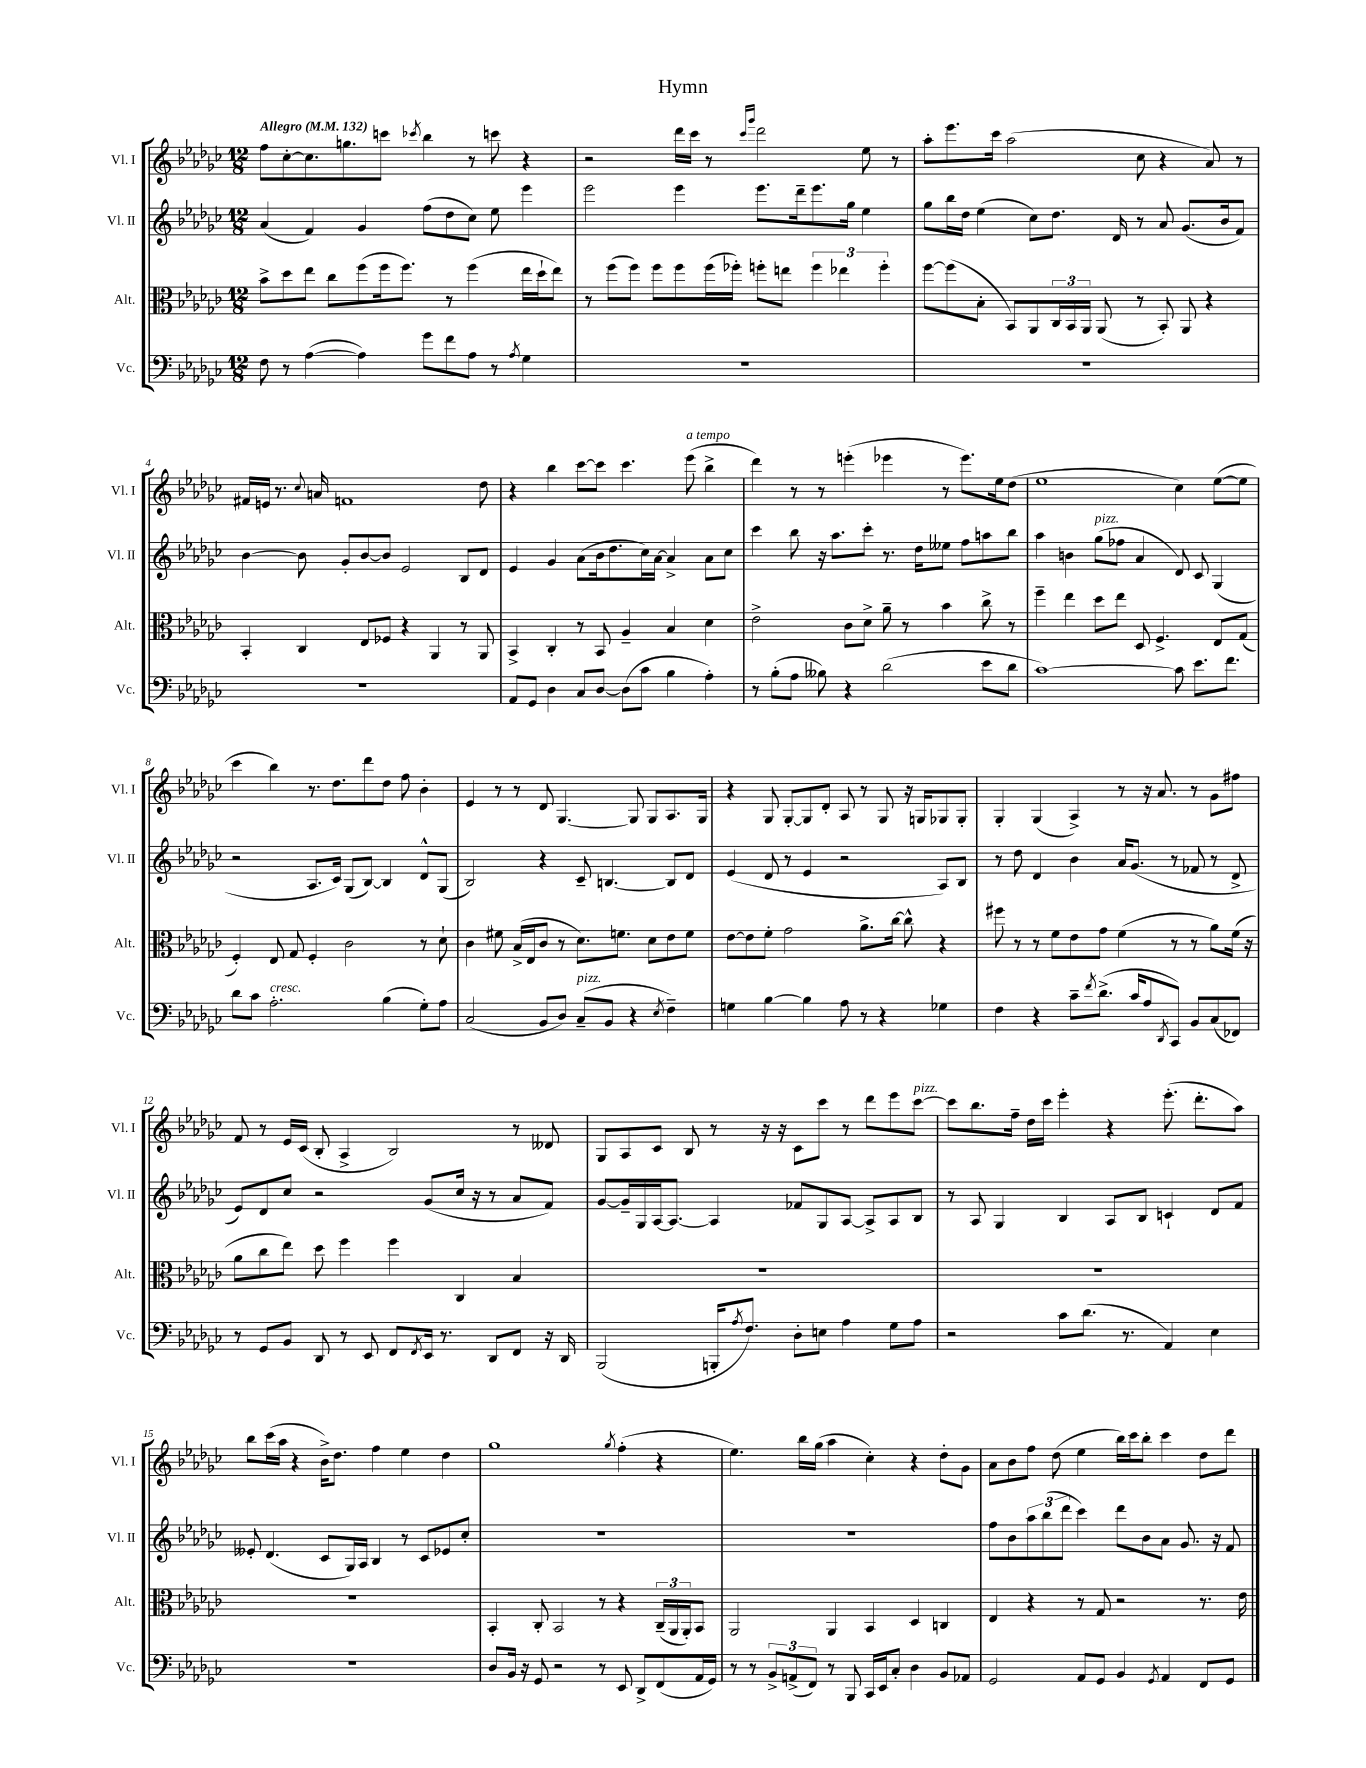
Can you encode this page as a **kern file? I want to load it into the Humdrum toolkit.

**kern	**kern	**kern	**kern
*staff4	*staff3	*staff2	*staff1
*clefF4	*clefC3	*clefG2	*clefG2
*k[b-e-a-d-g-c-]	*k[b-e-a-d-g-c-]	*k[b-e-a-d-g-c-]	*k[b-e-a-d-g-c-]
*M12/8	*M12/8	*M12/8	*M12/8
*MM132	*MM132	*MM132	*MM132
8F	8b-^	(4a-	8ff
8r	8dd-	.	[8cc-'
([4A-	8ee-	4f)	8.cc-]
.	8cc-	.	.
.	.	.	8.gg
4A-])	(8ff	4g-	.
.	16ff	.	8ccc
.	8.ff)	.	.
.	.	.	8qccc-
8g-	.	(8ff	4bb-
8f	8r	8dd-	.
8A-	(4ff	8cc-)	8r
8r	.	8ee-	8ccc
8qA-	.	.	.
4G-	16ee-	4eee-	4r
.	16dd-`	.	.
.	8ee-)	.	.
=	=	=	=
1.r	8r	2eee-	2r
.	(8ff	.	.
.	8ff)	.	.
.	8ff	.	.
.	8ff	4eee-	16ddd-
.	.	.	16ccc-
.	(16ff	.	8r
.	16ff-')	.	.
.	.	.	16qqccc-
.	.	.	16qqggg-
.	8ff'	8.eee-	2ddd-
.	8ee	.	.
.	.	16ddd-~	.
.	6ff	8.eee-	.
.	6ee-	.	.
.	.	16gg-	.
.	.	4ee-	8ee-
.	6ff'	.	.
.	.	.	8r
=	=	=	=
1.r	[8ff	8gg-	8aa-'
.	(8ff]	16bb-	8.eee-
.	.	16dd-	.
.	8B-'	(4ee-	.
.	.	.	16ccc-
.	8BB-)	.	(2aa-
.	8AA-	8cc-)	.
.	24C-	8.dd-	.
.	24BB-	.	.
.	24AA-	.	.
.	(8AA-	.	.
.	.	16d-	.
.	8r	8r	8cc-
.	8BB-')	8a-	4r
.	8AA-	(8.g-	.
.	4r	.	8a-)
.	.	16b-	.
.	.	8f)	8r
=	=	=	=
1.r	4BB-'	[4b-	16f#
.	.	.	16e
.	.	.	8.r
.	4C-	8b-]	.
.	.	.	8qqcc-
.	.	.	16a
.	.	8g-'	1f
.	8E-	[8b-	.
.	8F-	8b-]	.
.	4r	2e-	.
.	4AA-	.	.
.	8r	8B-	.
.	8AA-	8d-	8dd-
=	=	=	=
8AA-	4BB-^	4e-	4r
8GG-	.	.	.
4D-	4C-'	4g-	4bb-
8C-	8r	(8a-	[8ccc-
[8D-	8BB-	16b-	8ccc-]
.	.	8.dd-	.
(8D-]	4A-~	.	4.ccc-
8c-	.	16cc-)	.
.	.	[16a-	.
4B-	4B-	4a-^]	.
.	.	.	(8eee-
4A-')	4d-	8a-	4bb-^
.	.	8cc-	.
=	=	=	=
8r	2e-^	4ccc-	4ddd-)
(8B-'	.	.	.
8A-	.	8bb-	8r
8B--)	.	16r	8r
.	.	8.aa-	.
4r	8c-	.	(4eee'
.	8d-^	8ccc-'	.
(2d-	8a-~	8.r	4eee-
.	8r	.	.
.	.	16dd-	.
.	4b-	8ee--	8r
.	.	8ff	8.eee-)
8e-	8cc-^	8aa	.
.	.	.	16ee-
8d-	8r	8bb-	(8dd-
=	=	=	=
[1c-)	4ff~	4aa-	1ee-
.	4ee-	4b	.
.	8dd-	(8gg-	.
.	8ee-	8ff-	.
.	8D-	4a-	.
.	4.F^	.	.
8c-]	.	8d-)	4cc-)
8.e-	.	8c-	.
.	8E-	(4G-	([8ee-
8.f	.	.	.
.	(8G-	.	8ee-]
=	=	=	=
8d-	4F')	2r	4ccc-
8c-	.	.	.
2.A-'	8E-	.	4bb-)
.	8G-	.	.
.	4F'	8.A-	8.r
.	.	16c-)	8.dd-
.	2c-	(8G-	.
.	.	[8B-)	8ddd-
(4B-	.	4B-]	8dd-
.	.	.	8ff
8G-')	8r	8d-^^	4b-'
8A-	8d-`	(8G-	.
=	=	=	=
(2C-	4c-	2B-)	4e-
.	8f#	.	8r
.	(16B-^	.	8r
.	16E-	.	.
8BB-	8c-	4r	8d-
8D-)	8r	.	[4.G-
(8C-~	8.d-)	8c-~	.
8BB-	.	[4.B	.
.	8.f	.	.
4r	.	.	8G-]
.	8d-	.	8G-
8qE-	.	.	.
4F~)	8e-	8B]	8.A-
.	8f	8d-	.
.	.	.	16G-
=	=	=	=
4G	[8e-	(4e-	4r
.	8e-]	.	.
[4B-	8f'	8d-	8G-
.	2g-	8r	[8G-'
4B-]	.	4e-	8G-]
.	.	.	8d-'
8A-	.	2r	8A-
8r	8.a-^	.	8r
4r	.	.	8G-
.	[16cc-	.	.
.	8cc-^^]	.	16r
.	.	.	16G
4G-	4r	8A-)	8G-
.	.	8B-	8G-'
=	=	=	=
4F	8ff#	8r	4G-'
.	8r	8dd-	.
4r	8r	4d-	(4G-
.	8f	.	.
8c-~	8e-	4b-	4A-^)
8qf	.	.	.
(8.d-^	8g-	.	.
.	(4f	16a-	8r
16c-	.	(8.g-	.
8A-	.	.	16r
.	.	.	8.a-
8qDD-	.	.	.
8CC-)	8r	8r	.
8BB-	8r	8f-	8r
(8C-	8a-)	8r	8g-
8FF-)	(16f	8d-^	8ff#
.	16r	.	.
=	=	=	=
8r	8a-	8e-)	8f
8GG-	8cc-	8d-	8r
8BB-	8ee-)	8cc-	16e-
.	.	.	(16c-
8DD-	8dd-	2r	8B-'
8r	4ff	.	4A-^
8EE-	.	.	.
8FF	4ff	.	2B-)
8qFF	.	.	.
16EE-	.	(8g-	.
8.r	.	.	.
.	4C-	16cc-	.
.	.	16r	.
8DD-	.	8r	.
8FF	4B-	8a-	8r
16r	.	8f)	8d--
16DD-	.	.	.
=	=	=	=
(2BBB-	1.r	[8g-	8G-
.	.	16g-~]	8A-
.	.	16G-	.
.	.	[16A-	8c-
.	.	8.A-_	.
.	.	.	8B-
16BBB'	.	4A-]	8r
8qA-	.	.	.
8.F)	.	.	.
.	.	.	16r
.	.	.	16r
8D-'	.	8f-	8c-
8E	.	8G-	8ccc-
4A-	.	[8A-	8r
.	.	8A-^]	8ddd-
8G-	.	8A-	8eee-
8A-	.	8B-	[8ccc-
=	=	=	=
2r	1.r	8r	8ccc-]
.	.	8A-	8.bb-
.	.	4G-	.
.	.	.	16ff~
.	.	.	16dd-
.	.	.	16ccc-
8c-	.	4B-	4eee-'
(8.d-	.	.	.
.	.	8A-	4r
8.r	.	.	.
.	.	8B-	.
4AA-)	.	4c`	(8.eee-'
.	.	.	8.ddd-'
4E-	.	8d-	.
.	.	8f	8aa-)
=	=	=	=
1.r	1.r	8e--'	8bb-
.	.	(4.d-	(16ccc-
.	.	.	16aa-
.	.	.	4r
.	.	8c-	16b-^)
.	.	.	8.dd-
.	.	16G-)	.
.	.	16A-	.
.	.	4B-	4ff
.	.	8r	4ee-
.	.	8c-	.
.	.	8e-	4dd-
.	.	8cc-'	.
=	=	=	=
8D-	4BB-'	1.r	1gg-
16BB-	.	.	.
16r	.	.	.
8GG-	8C-'	.	.
2r	2BB-	.	.
8r	8r	.	.
.	.	.	8qgg-
8EE-	4r	.	(4ff'
8DD-^	.	.	.
(8FF	(24C-~	.	4r
.	24AA-	.	.
.	24AA-')	.	.
16AA-	8BB-	.	.
16GG-)	.	.	.
=	=	=	=
8r	2AA-	1.r	4.ee-)
8r	.	.	.
12BB-^	.	.	.
(12AA^	.	.	.
.	.	.	16bb-
12FF)	.	.	.
.	.	.	(16gg-
8r	4AA-	.	4aa-
8BBB-	.	.	.
16CC-	4BB-	.	4cc-')
16EE-	.	.	.
8C-'	.	.	.
4D-	4D-	.	4r
8BB-	4C	.	8dd-'
8AA-	.	.	8g-
=	=	=	=
2GG-	4E-	8ff	8a-
.	.	8b-	8b-
.	4r	12aa-	8ff
.	.	(12bb-	.
.	.	.	(8dd-
.	.	12ddd-	.
8AA-	8r	4ccc-)	4ee-
8GG-	8G-	.	.
4BB-	2r	8ddd-	16bb-)
.	.	.	16ccc-
.	.	8b-	8bb-'
8qGG-	.	.	.
4AA-	.	8a-	4ccc-
.	.	8.g-	.
8FF	8.r	.	8dd-
.	.	16r	.
8GG-	.	8f	8ddd-
.	16e-	.	.
==	==	==	==
*-	*-	*-	*-
